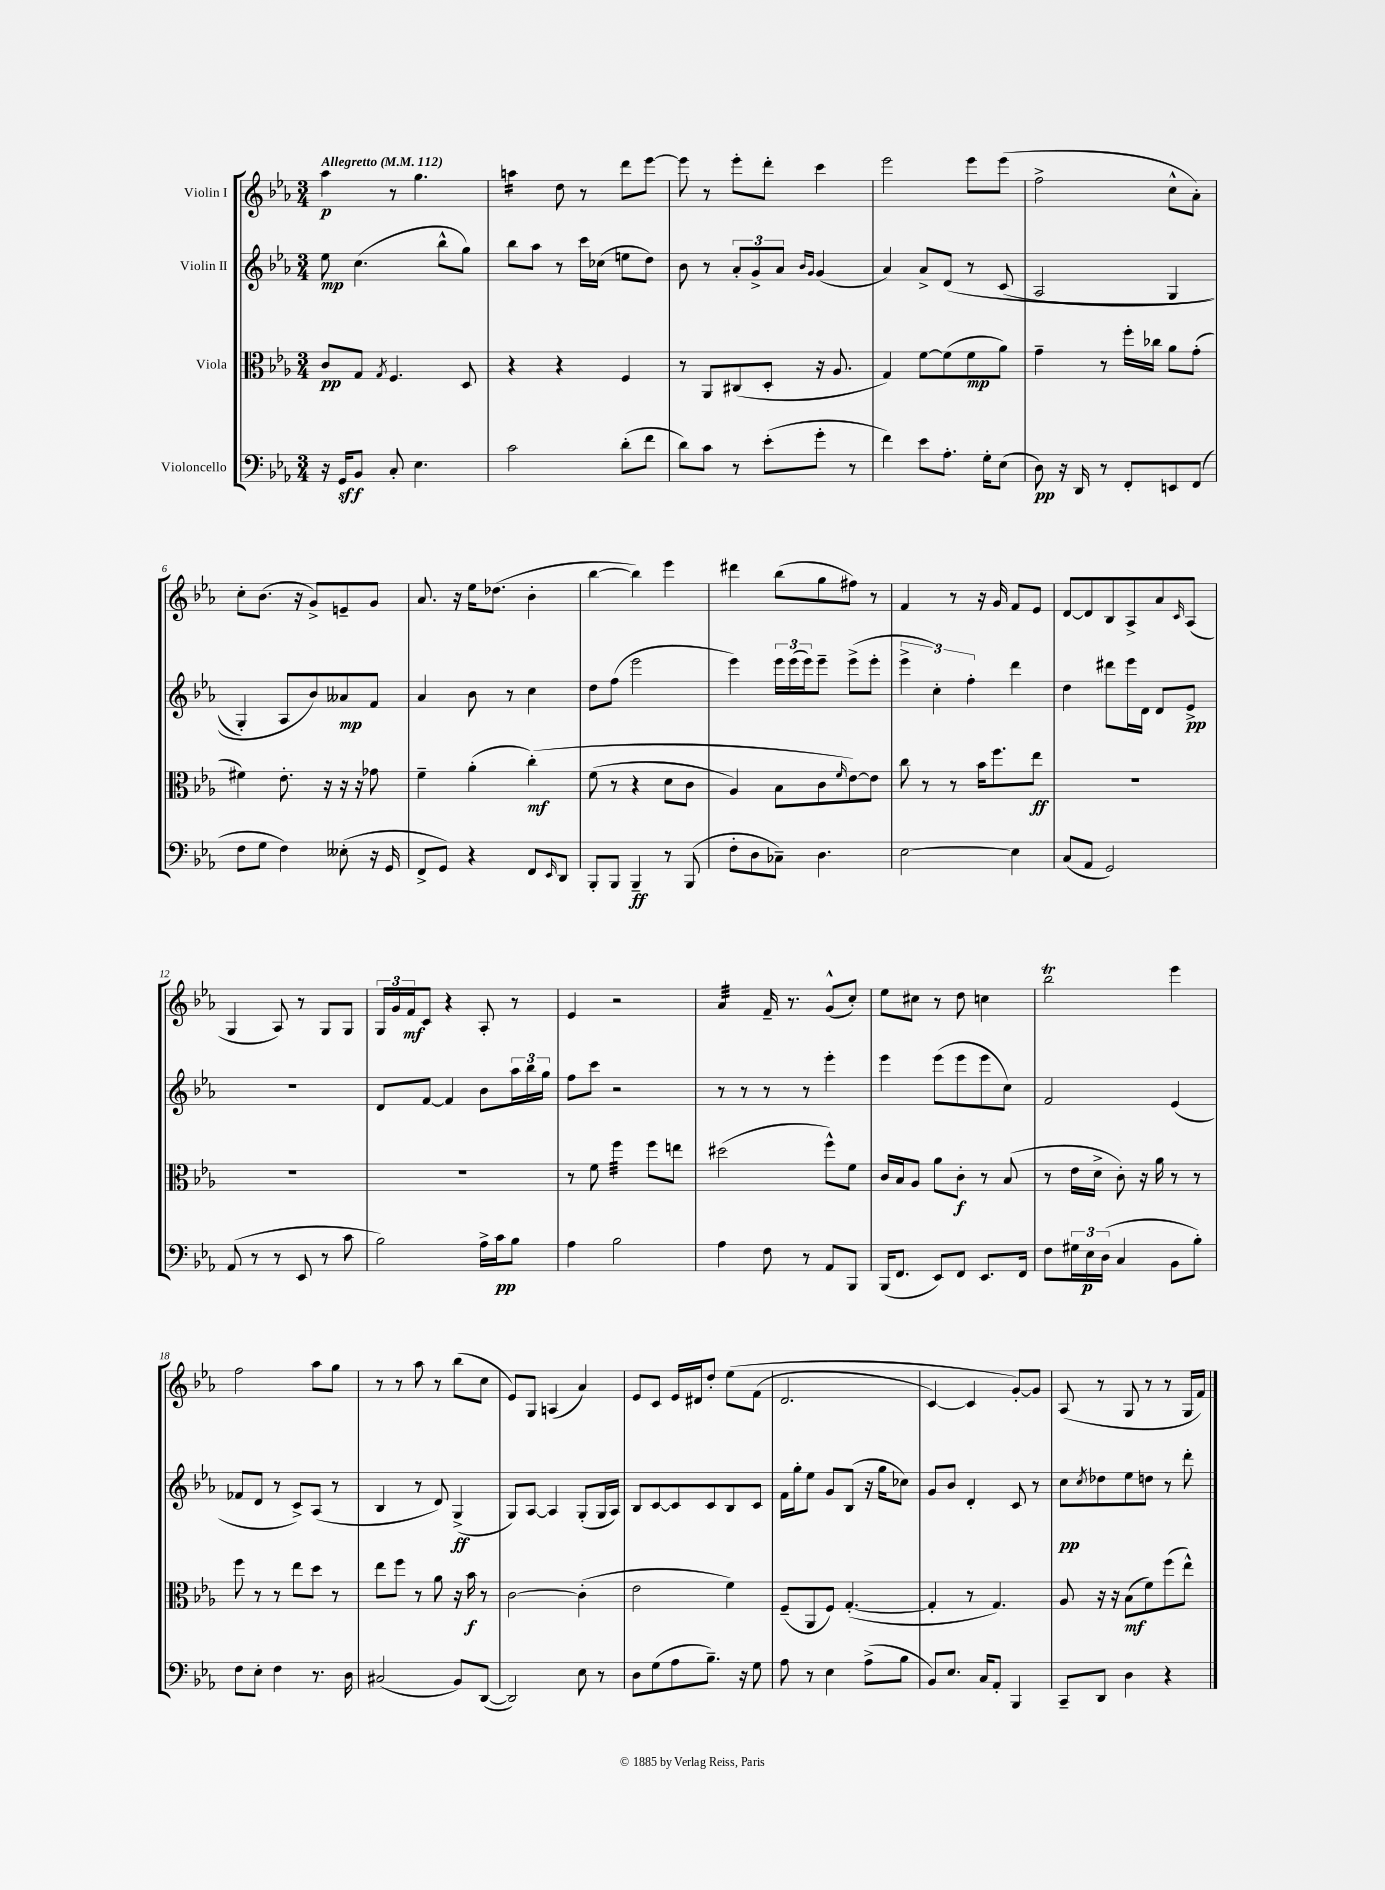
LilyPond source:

<<
\new StaffGroup <<
\new Staff = "s0" \with { instrumentName = "Violin I" } {
    \clef treble \key ees \major \numericTimeSignature \time 3/4 \tempo "Allegretto" 4 = 112
    aes''4\p r8 g''4. |
    a''4:16 d''8 r8 d'''8 ees'''8~ |
    ees'''8 r8 ees'''8-. d'''8-. c'''4 |
    ees'''2 ees'''8 ees'''8( |
    f''2-> c''8-^ aes'8-.) |
    c''8-. bes'8.( r16 g'8->) e'8-- g'8 |
    aes'8. r16 ees''16 des''8.( bes'4-. |
    bes''4~ bes''4) ees'''4 |
    dis'''4 bes''8( g''8 fis''8) r8 |
    f'4 r8 r16 g'16 f'8 ees'8 |
    d'8~ d'8 bes8 aes8-> aes'8 \grace { c'16 } aes8( |
    g4 aes8) r8 g8 g8 |
    \tuplet 3/2 { g16 g'16 f'16\mf } c'8 r4 aes8-. r8 |
    ees'4 r2 |
    aes'4:32 f'16-- r8. g'8-^( c''8-.) |
    ees''8 cis''8 r8 d''8 c''4 |
    bes''2\trill ees'''4 |
    f''2 aes''8 g''8 |
    r8 r8 aes''8 r8 bes''8( c''8 |
    ees'8) g8 a4( aes'4) |
    ees'8 c'8 ees'16 dis'16 d''8-. ees''8\( f'8( |
    d'2. |
    c'4~) c'4 g'8~-.\) g'8 |
    aes8( r8 g8 r8 r8 g16 f'16) \bar "|." |
}
\new Staff = "s1" \with { instrumentName = "Violin II" } {
    \clef treble \key ees \major \numericTimeSignature \time 3/4
    ees''8\mp c''4.( bes''8-^ g''8) |
    bes''8 aes''8 r8 c'''16 ces''16( e''8 d''8) |
    bes'8 r8 \tuplet 3/2 { aes'8-. g'8-> aes'8 } \grace { bes'16 g'16 } g'4( |
    aes'4) aes'8-> d'8\( r8 c'8( |
    aes2 g4 |
    g4-.) aes8 bes'8\) aeses'8\mp f'8 |
    aes'4 bes'8 r8 c''4 |
    d''8 f''8( ees'''2 |
    ees'''4) \tuplet 3/2 { ees'''16 ees'''16( ees'''16) } ees'''8-- ees'''8->( ees'''8-. |
    \tuplet 3/2 { ees'''4-> c''4-.) f''4-. } d'''4 |
    d''4 dis'''8 ees'''16 d'16 d'8 ees'8->\pp |
    R2. |
    d'8 f'8~ f'4 bes'8 \tuplet 3/2 { aes''16 bes''16 g''16 } |
    f''8 c'''8 r2 |
    r8 r8 r8 r8 ees'''4-. |
    ees'''4 ees'''8( ees'''8 ees'''8 c''8) |
    f'2 ees'4( |
    fes'8 d'8 r8 c'8->) aes8( r8 |
    bes4 r8 d'8) g4->\ff( |
    g8) aes8~ aes4 g8-.( g16 aes16) |
    bes8 c'8~ c'8 c'8 bes8 c'8 |
    f'16 g''16-. ees''8 g'8 bes8( r16 g''16 ces''8) |
    g'8 bes'8 d'4-. c'8 r8 |
    c''8\pp \acciaccatura { c''8 } des''8 ees''8 d''8 r8 d'''8-. \bar "|." |
}
\new Staff = "s2" \with { instrumentName = "Viola" } {
    \clef alto \key ees \major \numericTimeSignature \time 3/4
    c'8\pp g8 \acciaccatura { g8 } f4. d8 |
    r4 r4 f4 |
    r8 aes,8 cis8( d8-. r16 aes8. |
    g4) f'8~ f'8( f'8\mp aes'8) |
    g'4-- r8 f''16-. ces''16 aes'8 g'8-.( |
    fis'4) ees'8.-. r16 r16 r16 ges'8 |
    f'4-- aes'4-.( c''4-.\mf)\( |
    f'8( r8 r4 d'8 c'8 |
    aes4) bes8 c'8 \grace { f'16 } ees'8~\) ees'8 |
    c''8 r8 r8 bes'16 f''8. ees''8\ff |
    R2. |
    R2. |
    R2. |
    r8 f'8 f''4:32 f''8 e''8 |
    dis''2( f''8-^) f'8 |
    c'16 bes16 aes8 aes'8 c'8-.\f r8 bes8( |
    r8 ees'16 d'16-> c'8-.) r16 aes'16 r8 r8 |
    f''8 r8 r8 ees''8 d''8 r8 |
    ees''8 f''8 r8 aes'8 r16 bes'16\f r8 |
    c'2~ c'4-.( |
    ees'2 f'4) |
    f8--( aes,8 f8) g4.~-.( |
    g4-. r8 g4.) |
    aes8 r16 r16 bes8\mf( f'8) f''8( ees''8-^) \bar "|." |
}
\new Staff = "s3" \with { instrumentName = "Violoncello" } {
    \clef bass \key ees \major \numericTimeSignature \time 3/4
    r16 g,16\sff bes,8 c8-. ees4. |
    c'2 d'8-.( f'8 |
    d'8) c'8 r8 ees'8-.( g'8-. r8 |
    f'4) ees'8 aes8.-. g16-. ees8( |
    d8\pp) r16 d,16 r8 f,8-. e,8 f,8( |
    f8 g8 f4) eeses8-.( r16 g,16 |
    f,8-> g,8) r4 f,8 \grace { ees,16 } d,8 |
    bes,,8-. bes,,8 bes,,4--\ff r8 bes,,8( |
    f8-. d8 ces8--) d4. |
    ees2~ ees4 |
    c8( aes,8 g,2) |
    aes,8( r8 r8 ees,8 r8 c'8 |
    bes2) aes16-> c'16\pp bes8 |
    aes4 bes2 |
    aes4 f8 r8 aes,8 bes,,8 |
    bes,,16( f,8. ees,8) f,8 ees,8. f,16 |
    f8 \tuplet 3/2 { gis16 ees16\p d16( } c4 bes,8 bes8-.) |
    f8 ees8-. f4 r8. d16 |
    cis2( bes,8) d,8~( |
    d,2) ees8 r8 |
    d8 g8( aes8 bes8.--) r16 g8 |
    aes8 r8 ees4 aes8->( bes8 |
    bes,8) ees8. c16 aes,8-. bes,,4 |
    c,8-- d,8 d4 r4 \bar "|." |
}
>>
>>
